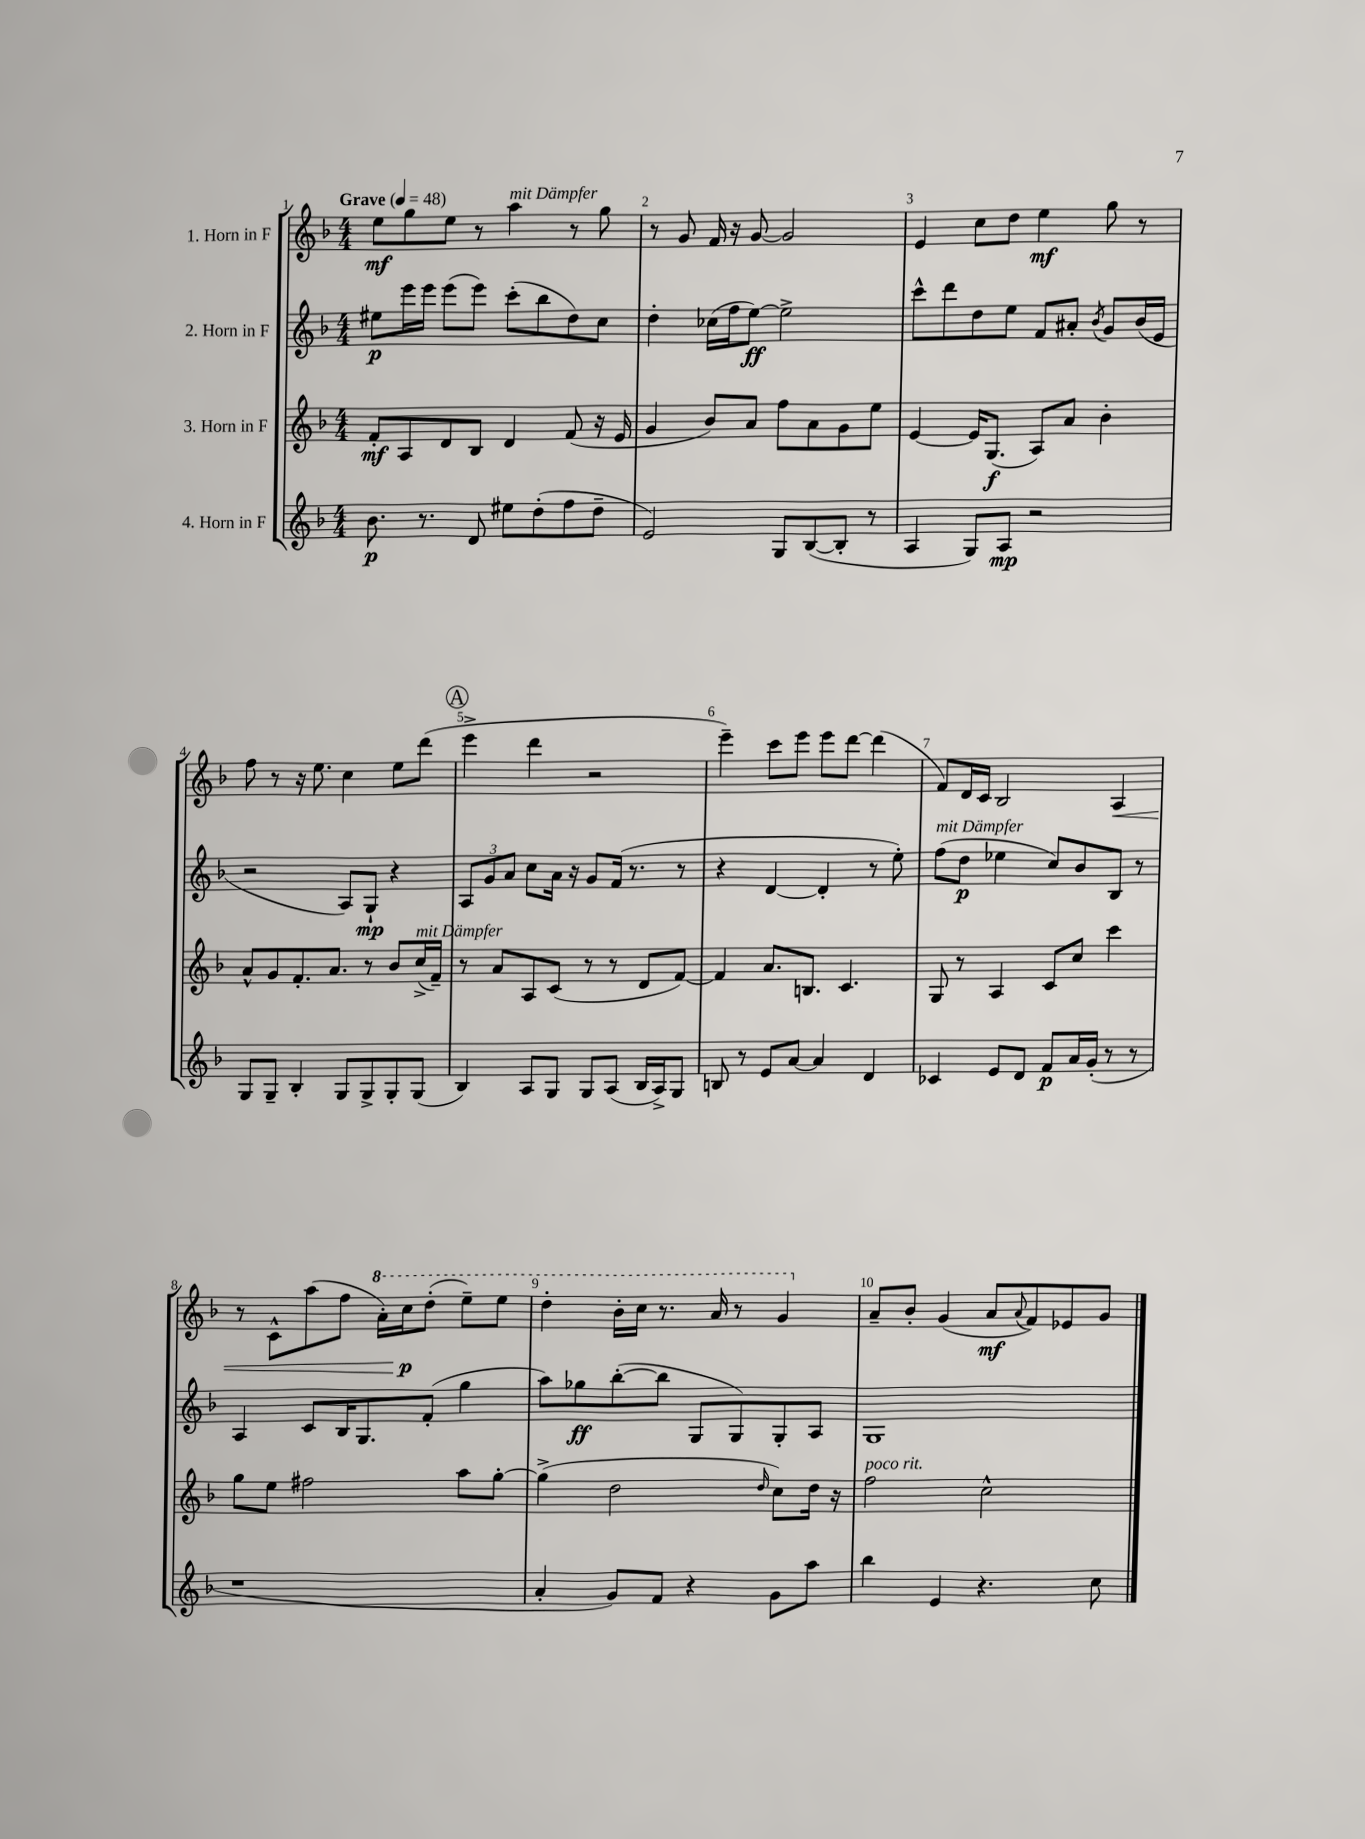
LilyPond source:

<<
\new StaffGroup <<
\new Staff = "s0" \with { instrumentName = "1. Horn in F" } {
    \clef treble \key f \major \numericTimeSignature \time 4/4 \tempo "Grave" 4 = 48
    e''8\mf g''8 e''8 r8 a''4^\markup { \italic "mit Dämpfer" } r8 g''8 |
    r8 g'8 f'16 r16 g'8~ g'2 |
    e'4 c''8 d''8 e''4\mf g''8 r8 |
    f''8 r8 r16 e''8. c''4 e''8 d'''8( |
    \mark \markup { \circle "A" } e'''4-> d'''4 r2 |
    e'''4--) c'''8 e'''8 e'''8 d'''8~ d'''4( |
    f'8) d'16 c'16 bes2 a4\< |
    r8 c'8-^ a''8( f''8 \ottava #1 a''16-.) c'''16\p\! d'''8-.( e'''8--) e'''8 |
    d'''4-. bes''16-. c'''16 r8. a''16 r8 g''4 \ottava #0 |
    a'8-- bes'8-. g'4( a'8\mf \appoggiatura { a'8 } f'8) ees'8 g'8 \bar "|." |
}
\new Staff = "s1" \with { instrumentName = "2. Horn in F" } {
    \clef treble \key f \major \numericTimeSignature \time 4/4
    eis''8\p e'''16 e'''16 e'''8( e'''8) c'''8-.( bes''8 d''8) c''8 |
    d''4-. ces''16( f''16 e''8~\ff) e''2-> |
    c'''8-^ d'''8 d''8 e''8 f'8 ais'8-. \acciaccatura { bes'8 } g'8 bes'16( e'16 |
    r2 a8) g8-!\mp r4 |
    \mark \markup { \circle "A" } \tuplet 3/2 { a8 g'8 a'8 } c''8 a'16 r16 g'8 f'16( r8. r8 |
    r4 d'4~ d'4-. r8 e''8-.) |
    f''8^\markup { \italic "mit Dämpfer" }( d''8\p ees''4 c''8) bes'8 bes8 r8 |
    a4 c'8 bes16 g8. f'8-.( g''4 |
    a''8) ges''8\ff bes''8~-.( bes''8 g8 g8) g8-. a8 |
    g1 \bar "|." |
}
\new Staff = "s2" \with { instrumentName = "3. Horn in F" } {
    \clef treble \key f \major \numericTimeSignature \time 4/4
    f'8-.\mf a8 d'8 bes8 d'4 f'8( r16 e'16 |
    g'4 bes'8) a'8 f''8 a'8 g'8 e''8 |
    e'4~ e'16 g8.\f( a8) a'8 bes'4-. |
    a'8-^ g'8 f'8.-. a'8. r8 bes'8 c''16->^\markup { \italic "mit Dämpfer" }( f'16--) |
    \mark \markup { \circle "A" } r8 a'8 a8 c'8( r8 r8 d'8 f'8~) |
    f'4 a'8. b8. c'4. |
    g8 r8 a4 c'8 c''8 c'''4 |
    g''8 e''8 fis''2 a''8 g''8~-. |
    g''4->( d''2 \grace { d''16 } c''8) d''16 r16 |
    f''2^\markup { \italic "poco rit." } c''2-^ \bar "|." |
}
\new Staff = "s3" \with { instrumentName = "4. Horn in F" } {
    \clef treble \key f \major \numericTimeSignature \time 4/4
    bes'8.\p r8. d'8 eis''8 d''8-.( f''8 d''8-- |
    e'2) g8 bes8~( bes8-. r8 |
    a4 g8) a8\mp r2 |
    g8 g8-- bes4-. g8 g8-> g8-. g8( |
    \mark \markup { \circle "A" } bes4) a8 g8 g8 a8( bes16 a16->) g8 |
    b8 r8 e'8 a'8~ a'4 d'4 |
    ces'4 e'8 d'8 f'8\p a'16 g'16-.( r8 r8 |
    r1 |
    a'4-. g'8) f'8 r4 g'8 a''8 |
    bes''4 e'4 r4. c''8 \bar "|." |
}
>>
>>
\layout { \context { \Score \override BarNumber.break-visibility = ##(#f #t #t) barNumberVisibility = #all-bar-numbers-visible } }
